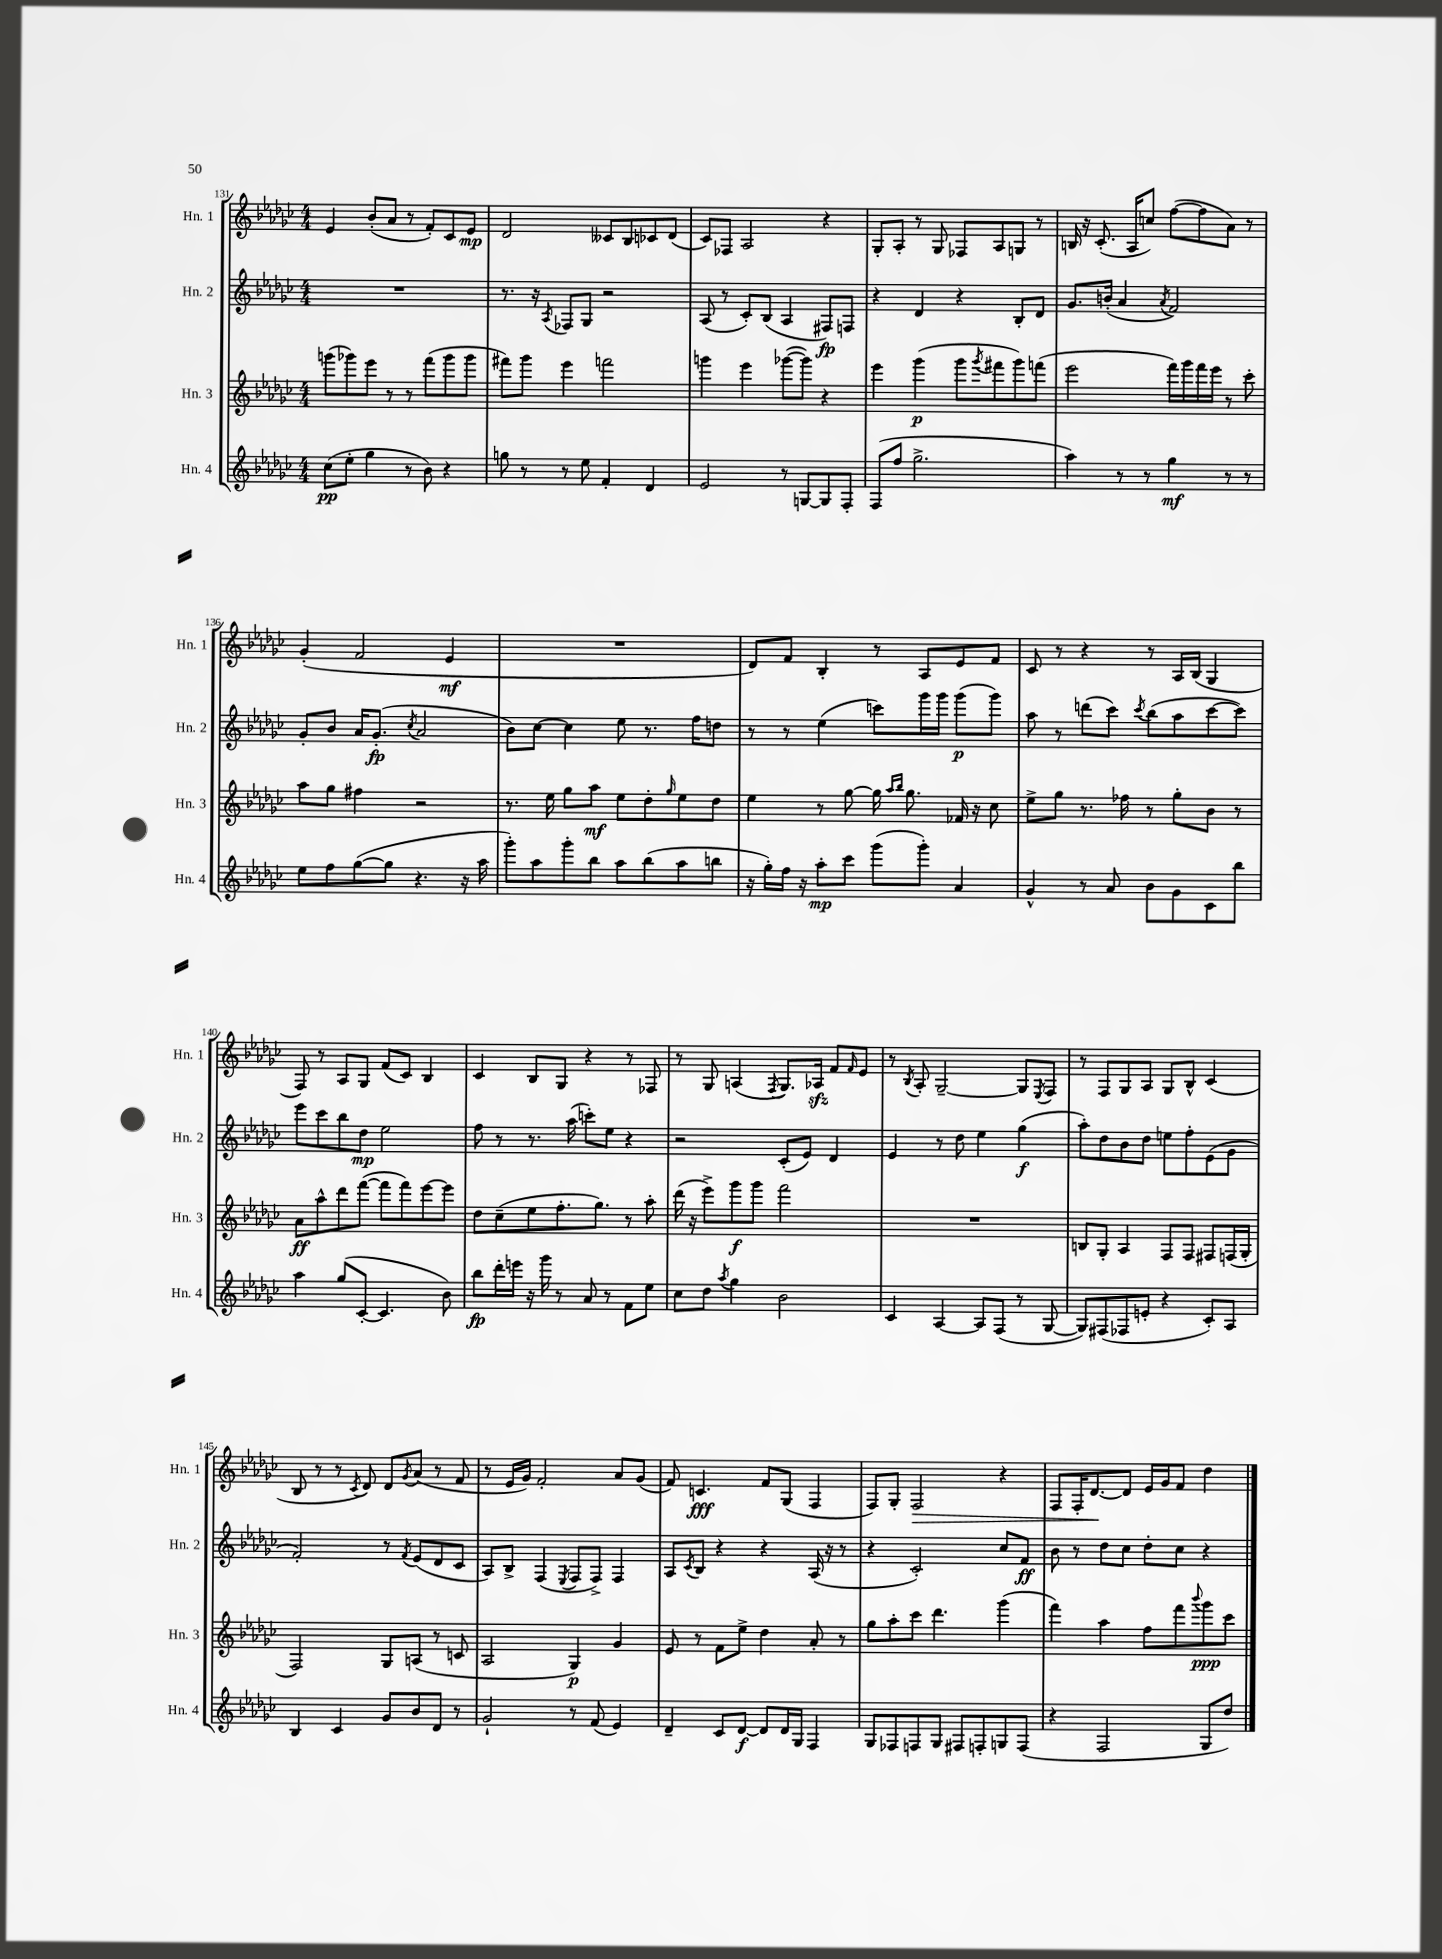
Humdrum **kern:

**kern	**kern	**kern	**kern
*staff4	*staff3	*staff2	*staff1
*clefG2	*clefG2	*clefG2	*clefG2
*k[b-e-a-d-g-c-]	*k[b-e-a-d-g-c-]	*k[b-e-a-d-g-c-]	*k[b-e-a-d-g-c-]
*M4/4	*M4/4	*M4/4	*M4/4
(8cc-\L	(8ggg\L	1r	4e-/
8ee-'\J	8ggg-\)	.	.
4gg-\	8eee-\J	.	(8b-'/L
.	8r	.	8a-/J
8r	8r	.	8r
8b-\)	(8fff\L	.	8f'/L)
4r	8ggg-\	.	8c-/
.	8ggg-\J	.	8e-/J
=	=	=	=
8gg\	8fff#\L)	8.r	2d-/
8r	8ggg-\J	.	.
.	.	16r	.
.	.	8qA-/	.
8r	4eee-\	8F-/L	.
8ee-\	.	8G-/J	.
4f'/	2fff\	2r	8c--/L
.	.	.	8B-/
4d-/	.	.	8c-/
.	.	.	(8d-/J
=	=	=	=
2e-/	4ggg\	(8A-/	8c-/L)
.	.	8r	8F-/J
.	4eee-\	8c-'/L)	2A-/
.	.	(8B-/J	.
8r	([8ggg-\L	4A-/	.
[8G/L	8ggg-\]J)	.	.
8G/]	4r	8F#/L)	4r
8F'/J	.	8F/J	.
=	=	=	=
(8F/L	4eee-\	4r	8G-'/L
8ff/J	.	.	8A-'/J
2.gg-^\	(4ggg-\	4d-/	8r
.	.	.	8G-/
.	8ggg-\L	4r	8F-/L
.	8qggg-/	.	.
.	8fff#\	.	8A-/
.	8ggg-\)	8B-'/L	8G/J
.	(8fff\J	8d-/J	8r
=	=	=	=
4aa-\)	2eee-\	8.g-/L	16B/
.	.	.	16r
.	.	.	(8.c-'/
.	.	(16b'/Jk	.
8r	.	4a-/	.
.	.	.	16A-/LK
8r	.	.	8cc/J)
.	.	8qa-/	.
4gg-\	16fff\LL)	2f/)	([8ff\L
.	16ggg-\	.	.
.	16fff\	.	8ff\]
.	16eee-\JJ	.	.
8r	8r	.	8a-\J)
8r	8ccc-'\	.	8r
=	=	=	=
8ee-\L	8aa-\L	8g-'/L	(4g-'/
8ff\	8gg-\J	8b-/J	.
([8gg-\	4ff#\	16a-/LK	2f/
.	.	(8.g-'/J	.
8gg-\]J	.	.	.
.	.	8qcc-/	.
4.r	2r	2a-/	.
.	.	.	4e-/
16r	.	.	.
16aa-\	.	.	.
=	=	=	=
8ggg-'\L)	8.r	8b-\L)	1r
8aa-\	.	[8cc-\J	.
.	16ee-\	.	.
8ggg-'\	8gg-\L	4cc-\]	.
8bb-\J	8aa-\J	.	.
8aa-\L	8ee-\L	8ee-\	.
(8bb-\	8dd-'\	8.r	.
.	16qqgg-/	.	.
8aa-\	8ee-\	.	.
.	.	16ff\LK	.
8bb\J	8dd-\J	8dd\J	.
=	=	=	=
16r	4ee-\	8r	8d-/L)
16gg-'\LL)	.	.	.
16ff\JJ	.	8r	8f/J
16r	.	.	.
8aa-'\L	8r	(4ee-\	4B-'/
8ccc-\J	[8gg-\	.	.
(8ggg-\L	16gg-\]	8ccc\L)	8r
.	16qqaa-/LL	.	.
.	16qqbb-/JJ	.	.
.	8.gg-\	.	.
8ggg-'\J)	.	16ggg-\L	8A-/L
.	.	16ggg-\JJ	.
4a-/	16f-/	(8ggg-\L	8e-/
.	16r	.	.
.	8cc-\	8ggg-\J)	8f/J
=	=	=	=
4g-^^/	8ee-^\L	8aa-\	8c-/
.	8gg-\J	8r	8r
8r	8.r	(8ddd\L	4r
8a-/	.	8ccc-\J)	.
.	16ff-\	.	.
.	.	8qccc-/	.
8b-\L	8r	(8bb-\L	8r
8g-\	8gg-'\L	8aa-\	16A-/LL
.	.	.	(16B-/JJ
8c-\	8b-\J	[8ccc-\	4G-/
8bb-\J	8r	8ccc-\]J)	.
=	=	=	=
4aa-\	8a-\L	8eee-\L	8F/)
.	8aa-^^\	8ccc-\	8r
(8gg-/L	8ddd-\	8bb-\	8A-/L
[8c-'/J	([8fff\J	8dd-\J	8G-/J
4.c-/]	8fff\]L	2ee-\	(8f/L
.	8fff\)	.	8c-/J)
.	[8eee-\	.	4B-/
8b-\)	8eee-\]J	.	.
=	=	=	=
8bb-\L	8dd-\L	8ff\	4c-/
16ddd-'\L	(8cc-~\	8r	.
16eee\JJ	.	.	.
16r	8ee-\	8.r	8B-/L
16ggg-\	.	.	.
8r	8.ff'\	.	8G-/J
.	.	(16aa-\	.
8a-/	.	8ccc'\L)	4r
.	8.gg-\J)	.	.
8r	.	8ee-\J	.
8f\L	8r	4r	8r
8ee-\J	8aa-'\	.	8F-/
=	=	=	=
8cc-\L	(16ddd-\	2r	8r
.	16r	.	.
8dd-\J	8eee-^\L)	.	8G-/
8qaa-/	.	.	.
4gg-\	8ggg-\	.	(4A/
.	8ggg-\J	.	.
.	.	.	8qF/
2b-\	2fff\	(8c-'/L	8.G-/L)
.	.	8e-/J)	.
.	.	.	16A-/Jk
.	.	4d-/	8f/L
.	.	.	16qqf/
.	.	.	8e-/J
=	=	=	=
4c-/	1r	4e-/	8r
.	.	.	8qB-/
.	.	.	8A-'/
[4A-/	.	8r	[2G-~/
.	.	8dd-\	.
8A-/]L	.	4ee-\	.
(8F/J	.	.	.
8r	.	(4gg-\	8G-/]L
.	.	.	8qE-/
[8G-/	.	.	8F/J
=	=	=	=
8G-/]L)	8B/L	8aa-'\L)	8r
(8F#/	8G-'/J	8dd-\	8F/L
8F-/	4A-/	8b-\	8G-/
8e'/J	.	8dd-\J	8A-/J
4r	8F/L	8ee\L	8G-/L
.	8F/J	8ff'\	8B-^^/J
8c-'/L)	8F#/L	(8e-\	(4c-/
8A-/J	(16F/L	8g-\J	.
.	16G-'/JJ	.	.
=	=	=	=
4B-/	2F/)	2f'/)	8B-/
.	.	.	8r
4c-/	.	.	8r
.	.	.	8qc-/
.	.	.	8d-/)
8g-/L	8G-/L	8r	8d-/L
.	.	8qf/	8qg-/
8b-/	(8A/J	(8e-/L	(8a-/J
8d-/J	8r	8d-/	8r
8r	8c/	8c-/J	8f/
=	=	=	=
2g-`/	2A-/	8A-/L)	8r
.	.	8B-^/J	16e-/LL
.	.	.	16g-/JJ)
.	.	(4F/	2f'/
.	.	8qE-/	.
8r	4G-/)	8F/L	.
(8f/	.	8F^/J)	.
4e-/)	4g-/	4F/	8a-/L
.	.	.	(8g-/J
=	=	=	=
4d-~/	8e-/	8A-/L	8f/)
.	.	8qc-/	.
.	8r	8B-/J	4.c/
8c-/L	8f\L	4r	.
[8d-/J	8ee-^\J	.	.
8d-/]L	4dd-\	4r	8f/L
16d-/L	.	.	(8G-/J
16G-/JJ	.	.	.
4F/	8a-'/	(16A-/	4F/
.	.	16r	.
.	8r	8r	.
=	=	=	=
8G-/L	8gg-\L	4r	8F/L)
8F-/	8aa-'\	.	8G-'/J
8F/	8ccc-\J	2c-'/)	2F/
8G-/J	4.ddd-\	.	.
8F#/L	.	.	.
8F'/	.	.	.
8G/	(4ggg-\	8cc-/L	4r
(8F/J	.	8f/J	.
=	=	=	=
4r	4fff\)	8b-\	8F/L
.	.	8r	16F'/K
.	.	.	[8.d-/
2F/	4aa-\	8dd-\L	.
.	.	8cc-\J	8d-/]J
.	8ff\L	8dd-'\L	16e-/LL
.	.	.	16g-/J
.	8fff\	8cc-\J	8f/J
.	8qqbbb-/	.	.
8G-/L	8ggg-\	4r	4dd-\
8dd-/J)	8ccc-\J	.	.
==	==	==	==
*-	*-	*-	*-
